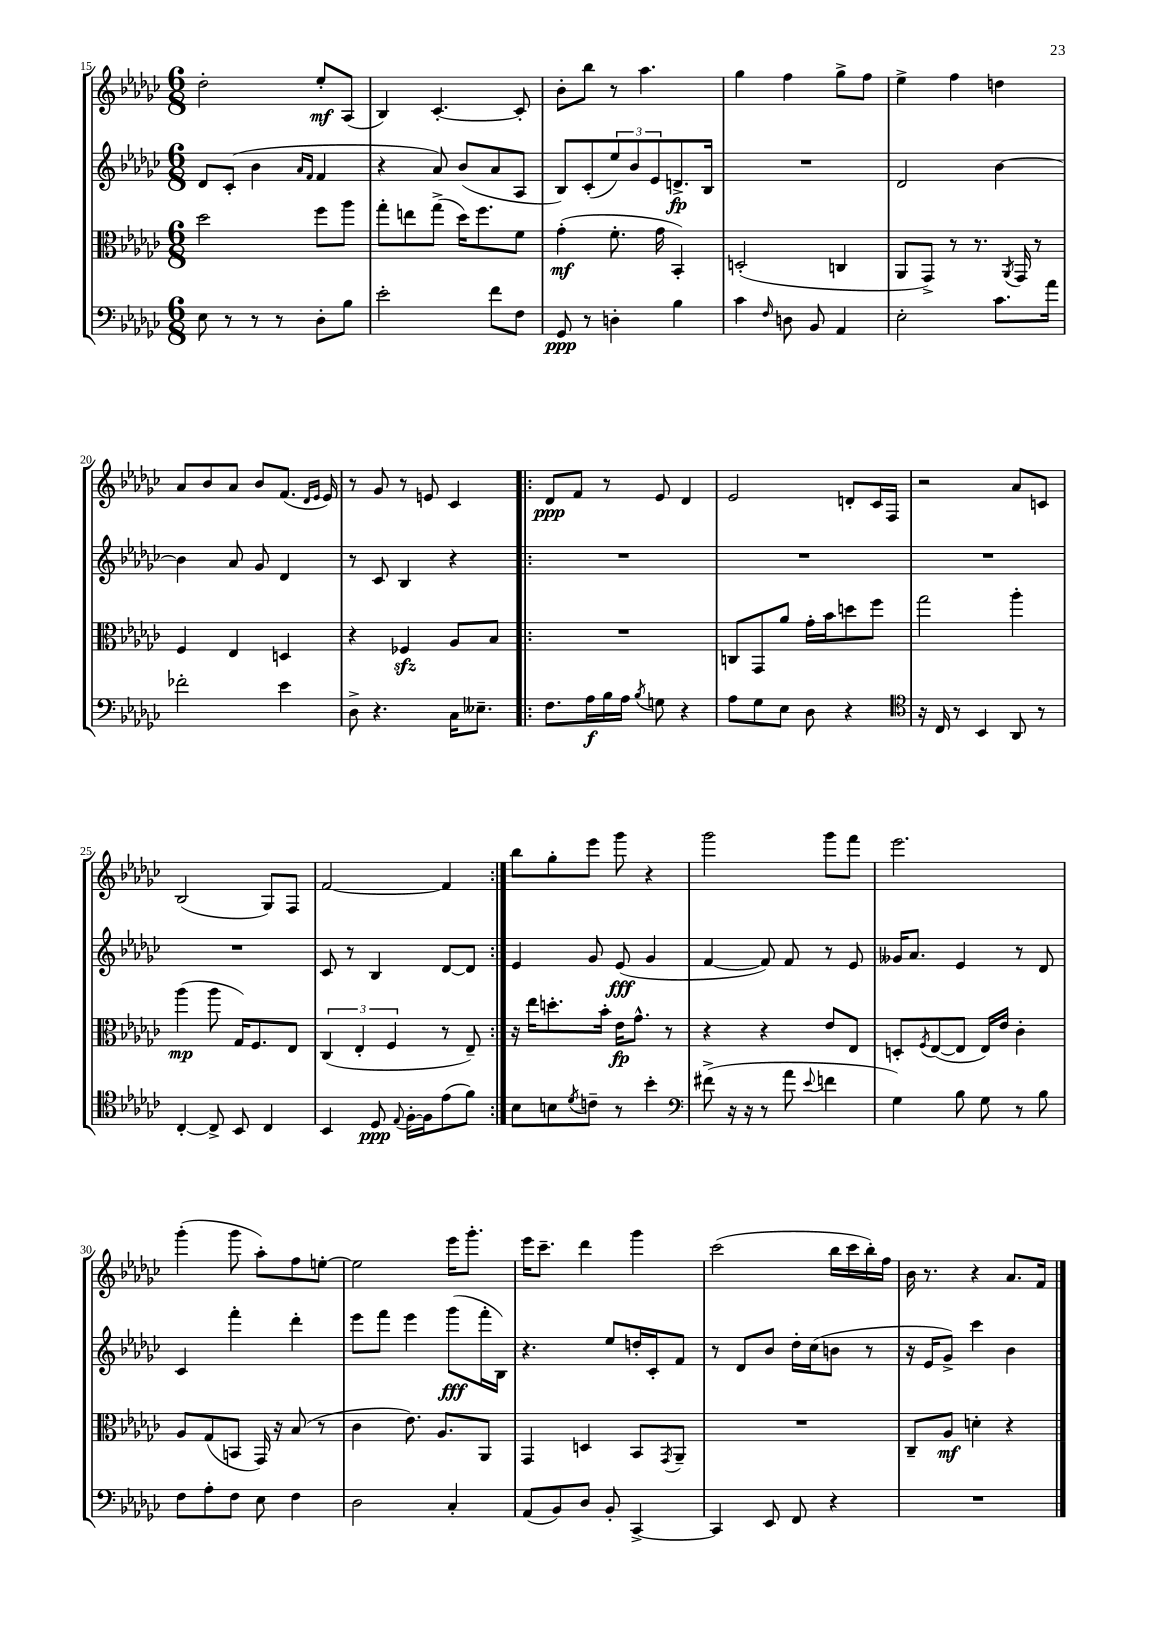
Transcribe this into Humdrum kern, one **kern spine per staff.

**kern	**dynam	**kern	**dynam	**kern	**dynam	**kern	**dynam
*part4	*part4	*part3	*part3	*part2	*part2	*part1	*part1
*staff4	*staff4	*staff3	*staff3	*staff2	*staff2	*staff1	*staff1
*clefF4	*	*clefC3	*	*clefG2	*	*clefG2	*
*k[b-e-a-d-g-c-]	*	*k[b-e-a-d-g-c-]	*	*k[b-e-a-d-g-c-]	*	*k[b-e-a-d-g-c-]	*
*M6/8	*	*M6/8	*	*M6/8	*	*M6/8	*
=15	=15	=15	=15	=15	=15	=15	=15
8E-\	.	2dd-\	.	8d-/L	.	2dd-'\	.
8r	.	.	.	(8c-'/J	.	.	.
8r	.	.	.	4b-\	.	.	.
8r	.	.	.	.	.	.	.
.	.	.	.	16qqa-/LL	.	.	.
.	.	.	.	16qqf/JJ	.	.	.
8D-'\L	.	8ff\L	.	4f/	.	8ee-'/L	mf
8B-\J	.	8aa-\J	.	.	.	(8A-/J	.
=16	=16	=16	=16	=16	=16	=16	=16
2e-'\	.	8gg-'\L	.	4r	.	4B-/)	.
.	.	8een\	.	.	.	.	.
.	.	(8gg-^\J	.	8a-/)	.	[4.c-'/	.
.	.	16dd-\KL)	.	(8b-/L	.	.	.
.	.	8.ff\	.	.	.	.	.
8f\L	.	.	.	8a-/	.	.	.
8F\J	.	8f\J	.	8A-/J	.	8c-'/]	.
=17	=17	=17	=17	=17	=17	=17	=17
8GG-/	ppp	(4g-'\	mf	8B-/L)	.	8b-'\L	.
8r	.	.	.	(8c-'/	.	8bb-\J	.
4Dn'\	.	8.f'\	.	12ee-/)	.	8r	.
.	.	.	.	12b-/	.	.	.
.	.	.	.	.	.	4.aa-\	.
.	.	.	.	12e-/	.	.	.
.	.	16g-\	.	.	.	.	.
4B-\	.	4BB-'/)	.	8.dn^/	fp	.	.
.	.	.	.	16B-/Jk	.	.	.
=18	=18	=18	=18	=18	=18	=18	=18
4c-\	.	(2Dn'/	.	2.r	.	4gg-\	.
16qqF/	.	.	.	.	.	.	.
8Dn\	.	.	.	.	.	4ff\	.
8BB-/	.	.	.	.	.	.	.
4AA-/	.	4Cn/	.	.	.	8gg-^\L	.
.	.	.	.	.	.	8ff\J	.
=19	=19	=19	=19	=19	=19	=19	=19
2E-'\	.	8AA-/L	.	2d-/	.	4ee-^\	.
.	.	8GG-^/J)	.	.	.	.	.
.	.	8r	.	.	.	4ff\	.
.	.	8.r	.	.	.	.	.
8.c-\L	.	.	.	[4b-\	.	4ddn\	.
.	.	8qAA-/	.	.	.	.	.
.	.	16GG-/	.	.	.	.	.
.	.	8r	.	.	.	.	.
16a-\Jk	.	.	.	.	.	.	.
!!LO:LB:g=z
=20	=20	=20	=20	=20	=20	=20	=20
2f-X'\	.	4F/	.	4b-\]	.	8a-/L	.
.	.	.	.	.	.	8b-/	.
.	.	4E-/	.	8a-/	.	8a-/J	.
.	.	.	.	8g-/	.	8b-/L	.
4e-\	.	4Dn/	.	4d-/	.	(8.f/J	.
.	.	.	.	.	.	16qqd-/LL	.
.	.	.	.	.	.	16qqe-/JJ	.
.	.	.	.	.	.	16e-/)	.
=21	=21	=21	=21	=21	=21	=21	=21
8D-^\	.	4r	.	8r	.	8r	.
4.r	.	.	.	8c-/	.	8g-/	.
.	.	4F-Xzz/	.	4B-/	.	8r	.
.	.	.	.	.	.	8en/	.
16C-\KL	.	8A-/L	.	4r	.	4c-/	.
8.E--X~\J	.	.	.	.	.	.	.
.	.	8B-/J	.	.	.	.	.
=22!|:	=22!|:	=22!|:	=22!|:	=22!|:	=22!|:	=22!|:	=22!|:
8.F\L	.	2.r	.	2.r	.	8d-/L	ppp
.	.	.	.	.	.	8f/J	.
16A-\L	f	.	.	.	.	.	.
16B-\	.	.	.	.	.	8r	.
16A-\JJ	.	.	.	.	.	.	.
8qB-/	.	.	.	.	.	.	.
8Gn\	.	.	.	.	.	8e-/	.
4r	.	.	.	.	.	4d-/	.
=23	=23	=23	=23	=23	=23	=23	=23
8A-\L	.	8Cn/L	.	2.r	.	2e-/	.
8G-\	.	8GG-/	.	.	.	.	.
8E-\J	.	8a-/J	.	.	.	.	.
8D-\	.	16g-'\LL	.	.	.	.	.
.	.	16b-\J	.	.	.	.	.
4r	.	8ddn\	.	.	.	8dn'/L	.
.	.	8ff\J	.	.	.	16c-/L	.
.	.	.	.	.	.	16F/JJ	.
=24	=24	=24	=24	=24	=24	=24	=24
*clefC4	*	*	*	*	*	*	*
16r	.	2gg-\	.	2.r	.	2r	.
16C-/	.	.	.	.	.	.	.
8r	.	.	.	.	.	.	.
4BB-/	.	.	.	.	.	.	.
8AA-/	.	4aa-'\	.	.	.	8a-/L	.
8r	.	.	.	.	.	8cn/J	.
!!LO:LB:g=z
=25	=25	=25	=25	=25	=25	=25	=25
[4C-'/	.	(4aa-\	mp	2.r	.	(2B-/	.
8C-^/]	.	8aa-\	.	.	.	.	.
8BB-/	.	16G-/KL)	.	.	.	.	.
.	.	8.F/	.	.	.	.	.
4C-/	.	.	.	.	.	8G-/L)	.
.	.	8E-/J	.	.	.	8F/J	.
=26	=26	=26	=26	=26	=26	=26	=26
4BB-/	.	(6C-/	.	8c-/	.	[2f/	.
.	.	.	.	8r	.	.	.
.	.	6E-'/	.	.	.	.	.
8D-/	ppp	.	.	4B-/	.	.	.
.	.	6F/	.	.	.	.	.
8qqE-/	.	.	.	.	.	.	.
[16F'\LL	.	.	.	.	.	.	.
16F\J]	.	.	.	.	.	.	.
(8e-\	.	8r	.	[8d-/L	.	4f/]	.
8f\J)	.	8E-~/)	.	8d-/J]	.	.	.
=27:|!	=27:|!	=27:|!	=27:|!	=27:|!	=27:|!	=27:|!	=27:|!
8B-\L	.	16r	.	4e-/	.	8bb-\L	.
.	.	16ee-\KL	.	.	.	.	.
8Bn\	.	8.ddn'\	.	.	.	8gg-'\	.
8qd-/	.	.	.	.	.	.	.
8cn~\J	.	.	.	8g-/	.	8eee-\J	.
.	.	16b-'\Jk	.	.	.	.	.
8r	.	16e-\KL	fp	(8e-/	fff	8ggg-\	.
.	.	8.g-^^\J	.	.	.	.	.
4b-'\	.	.	.	4g-/	.	4r	.
.	.	8r	.	.	.	.	.
=28	=28	=28	=28	=28	=28	=28	=28
*clefF4	*	*	*	*	*	*	*
(8f#X^\	.	4r	.	[4f/	.	2ggg-\	.
16r	.	.	.	.	.	.	.
16r	.	.	.	.	.	.	.
8r	.	4r	.	8f/])	.	.	.
8a-\	.	.	.	8f/	.	.	.
8qqe-/	.	.	.	.	.	.	.
4fn\	.	8e-/L	.	8r	.	8ggg-\L	.
.	.	8E-/J	.	8e-/	.	8fff\J	.
=29	=29	=29	=29	=29	=29	=29	=29
4G-\)	.	8Dn'/L	.	16g--X/KL	.	2.eee-\	.
.	.	.	.	8.a-/J	.	.	.
.	.	8qF/	.	.	.	.	.
.	.	([8E-/	.	.	.	.	.
8B-\	.	8E-/J]	.	4e-/	.	.	.
8G-\	.	16E-/LL)	.	.	.	.	.
.	.	16e-/JJ	.	.	.	.	.
8r	.	4c-'\	.	8r	.	.	.
8B-\	.	.	.	8d-/	.	.	.
!!LO:LB:g=z
=30	=30	=30	=30	=30	=30	=30	=30
8F\L	.	8A-/L	.	4c-/	.	(4ggg-'\	.
8A-'\	.	(8G-/	.	.	.	.	.
8F\J	.	8BBn/J	.	4fff'\	.	8ggg-\	.
8E-\	.	16GG-/)	.	.	.	8aa-'\L)	.
.	.	16r	.	.	.	.	.
4F\	.	(8B-/	.	4ddd-'\	.	8ff\	.
.	.	8r	.	.	.	[8een'\J	.
=31	=31	=31	=31	=31	=31	=31	=31
2D-\	.	4c-\	.	8eee-\L	.	2ee\]	.
.	.	.	.	8fff\J	.	.	.
.	.	8.e-\)	.	4eee-\	.	.	.
.	.	8.A-/L	.	.	.	.	.
4C-'/	.	.	.	(8ggg-\L	fff	16eee-\KL	.
.	.	.	.	.	.	8.ggg-'\J	.
.	.	8AA-/J	.	16fff'\L	.	.	.
.	.	.	.	16B-\JJ)	.	.	.
=32	=32	=32	=32	=32	=32	=32	=32
(8AA-/L	.	4GG-/	.	4.r	.	16eee-\KL	.
.	.	.	.	.	.	8.ccc-~\J	.
8BB-/)	.	.	.	.	.	.	.
8D-/J	.	4Dn/	.	.	.	4ddd-\	.
8BB-'/	.	.	.	8ee-/L	.	.	.
[4CC-^/	.	8BB-/L	.	16ddn'/L	.	4ggg-\	.
.	.	.	.	16c-'/J	.	.	.
.	.	8qGG-/	.	.	.	.	.
.	.	8AA-~/J	.	8f/J	.	.	.
=33	=33	=33	=33	=33	=33	=33	=33
4CC-/]	.	2.r	.	8r	.	(2ccc-\	.
.	.	.	.	8d-/L	.	.	.
8EE-/	.	.	.	8b-/J	.	.	.
8FF/	.	.	.	16dd-'\LL	.	.	.
.	.	.	.	(16cc-\J	.	.	.
4r	.	.	.	8bn\J	.	16bb-\LL	.
.	.	.	.	.	.	16ccc-\	.
.	.	.	.	8r	.	16bb-'\)	.
.	.	.	.	.	.	16ff\JJ	.
=34	=34	=34	=34	=34	=34	=34	=34
2.r	.	8C-~/L	.	16r	.	16b-\	.
.	.	.	.	16e-/KL	.	8.r	.
.	.	8A-/J	mf	8g-^/J)	.	.	.
.	.	4dn'\	.	4ccc-\	.	4r	.
.	.	4r	.	4b-\	.	8.a-/L	.
.	.	.	.	.	.	16f/Jk	.
==	==	==	==	==	==	==	==
*-	*-	*-	*-	*-	*-	*-	*-
